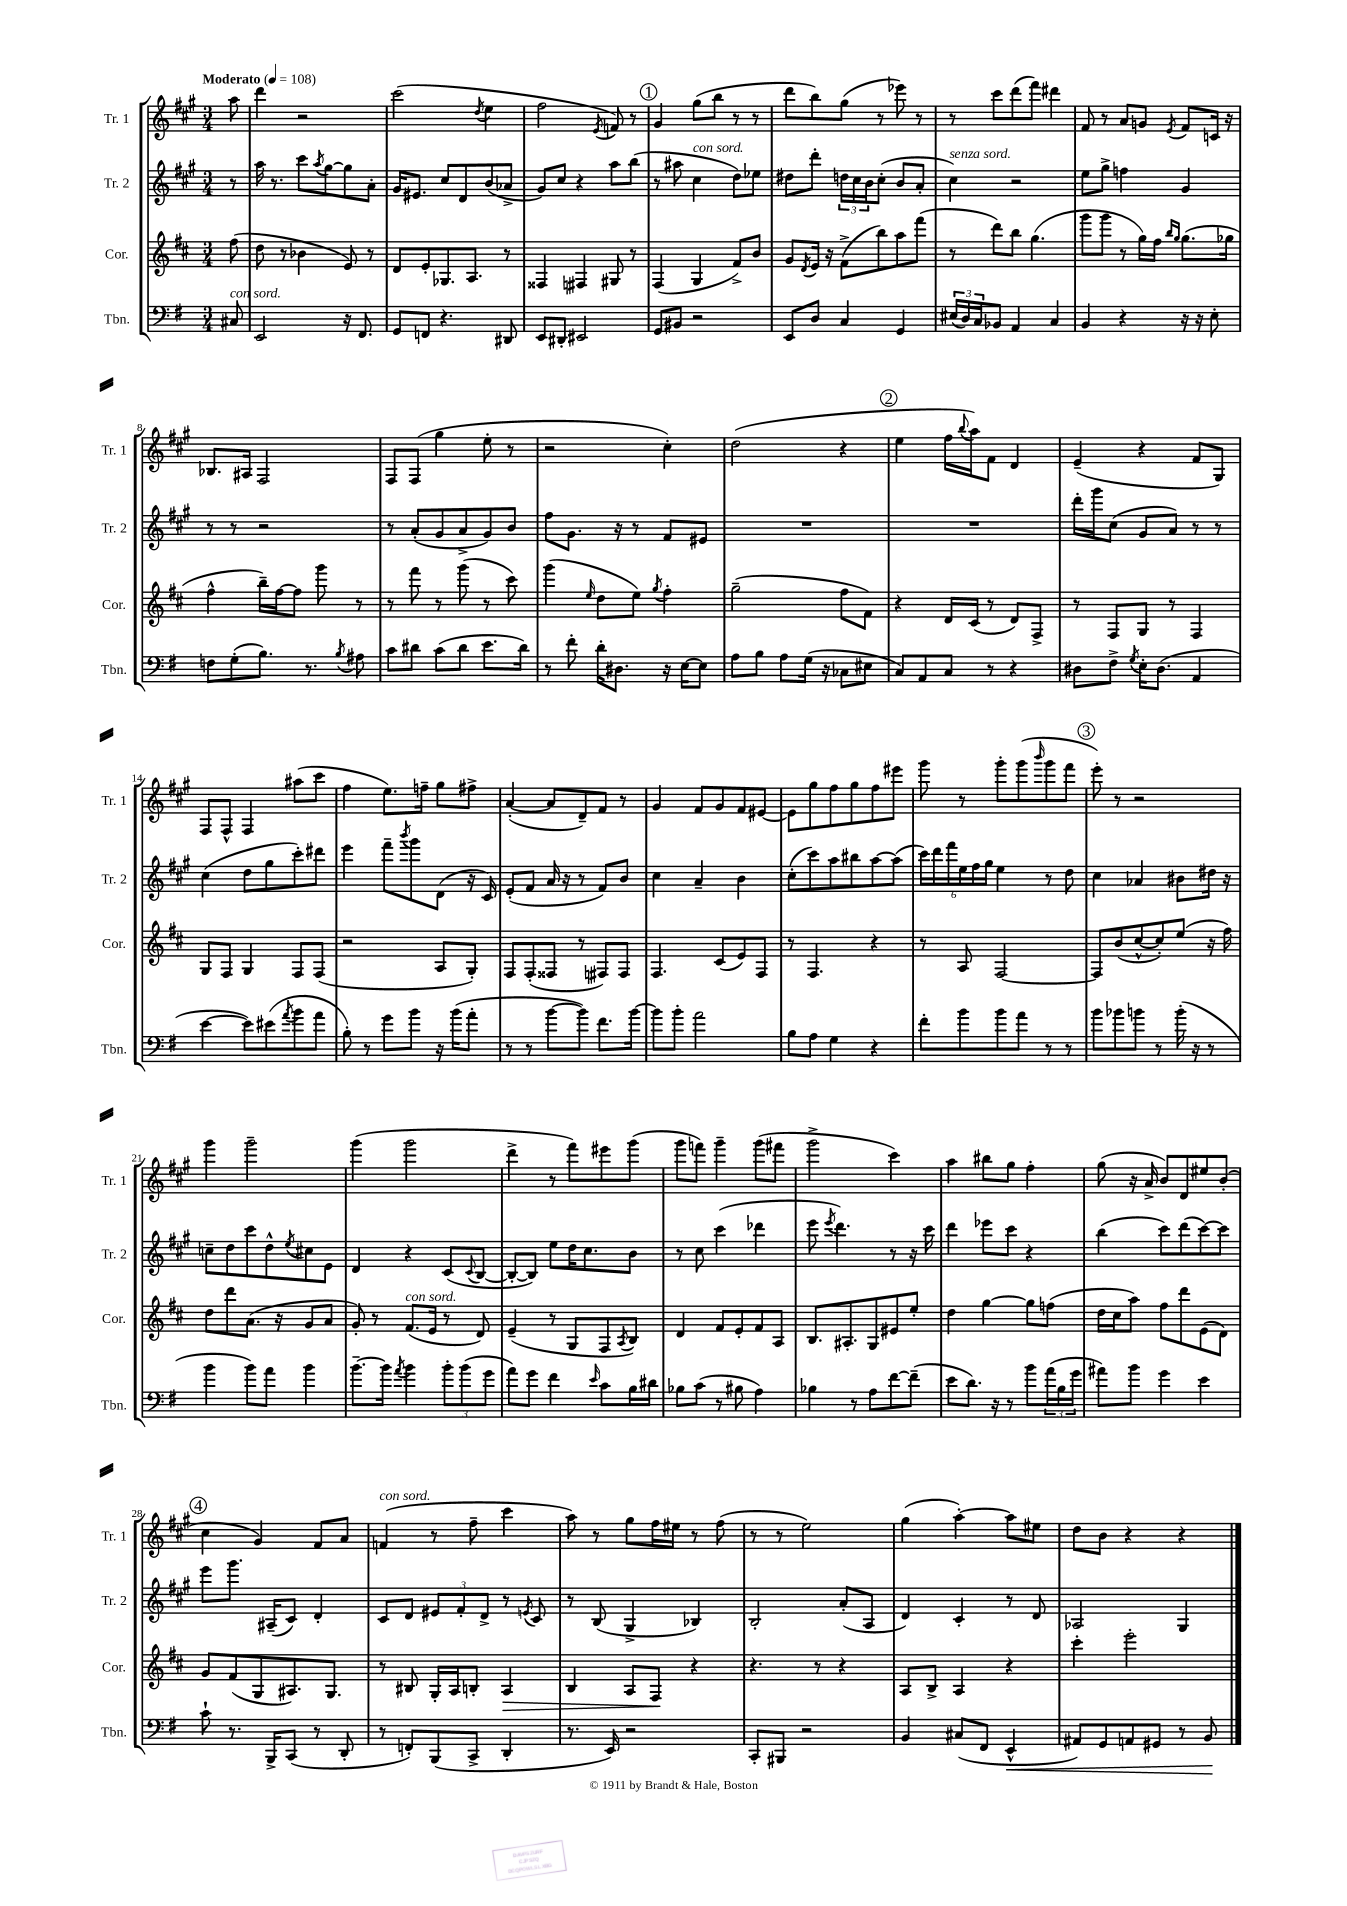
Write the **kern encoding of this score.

**kern	**dynam	**kern	**dynam	**kern	**kern
*part4	*part4	*part3	*part3	*part2	*part1
*staff4	*staff4	*staff3	*staff3	*staff2	*staff1
*I"Tbn.	*	*I"Cor.	*	*I"Tr. 2	*I"Tr. 1
*I'Tbn.	*	*I'Cor.	*	*I'Tr. 2	*I'Tr. 1
*clefF4	*	*clefG2	*	*clefG2	*clefG2
*k[f#]	*	*k[f#c#]	*	*k[f#c#g#]	*k[f#c#g#]
*M3/4	*	*M3/4	*	*M3/4	*M3/4
*MM108	*	*MM108	*	*MM108	*MM108
=	=	=	=	=	=
!	!	!	!	!	!LO:TX:a:B:t=Moderato
!LO:TX:a:i:t=con sord.	!	!	!	!	!
8C#X/	.	(8ff#\	.	8r	8aa\
=1	=1	=1	=1	=1	=1
2EE/	.	8dd\	.	16aa\	4ddd\
.	.	.	.	8.r	.
.	.	8r	.	.	.
.	.	4b-X\	.	8ccc#\L	2r
.	.	.	.	8qaa/	.
.	.	.	.	[8gg#\	.
16r	.	8e/)	.	8gg#\]	.
8.FF#/	.	.	.	.	.
.	.	8r	.	8a'\J	.
=2	=2	=2	=2	=2	=2
8GG/L	.	8d/L	.	16g#/KL	(2ccc#\
.	.	.	.	8.e#X/J	.
8FFn/J	.	8e'/	.	.	.
4.r	.	8.G-X/	.	8cc#/L	.
.	.	.	.	8d/	.
.	.	8.A/J	.	.	.
.	.	.	.	.	8qdd/
.	.	.	.	(8b/	4ee\
8DD#X/	.	8r	.	8a-X^/J	.
=3	=3	=3	=3	=3	=3
8EE/L	.	4F##X/	.	8g#/L)	2ff#\
8DD#X'/J	.	.	.	8cc#/J	.
2EE#X/	.	4F#X/	.	4r	.
.	.	.	.	.	8qe/
.	.	8G#X/	.	8aa\L	8fn/)
.	.	8r	.	(8bb\J	8r
!!LO:REH:place=s1:t=1
=4	=4	=4	=4	=4	=4
8GG/L	.	(4F#/	.	8r	4g#/
8BB#X/J	.	.	.	8aa#X\	.
!	!	!	!	!LO:TX:a:i:t=con sord.	!
2r	.	4G/	.	4cc#\	(8gg#\L
.	.	.	.	.	8bb\J
.	.	8f#^/L)	.	8dd\L)	8r
.	.	8b/J	.	8ee-X\J	8r
=5	=5	=5	=5	=5	=5
8EE/L	.	8g/L	.	8dd#X\L	8ddd\L
.	.	8qd/	.	.	.
8D/J	.	16e/Jk	.	8ddd'\J	8bb\)
.	.	16r	.	.	.
4C/	.	(8f#^\L	.	24ddn\LL	(8gg#\J
.	.	.	.	24cc#\	.
.	.	.	.	24b\J	.
.	.	8bb\)	.	(8cc#'\J	8r
4GG/	.	8aa\	.	8b/L	8eee-X\)
.	.	(8fff#\J	.	8a'/J	8r
=6	=6	=6	=6	=6	=6
!	!	!	!	!LO:TX:a:i:t=senza sord.	!
(24E#X/LL	.	8r	.	4cc#\)	8r
24D/)	.	.	.	.	.
24C/J	.	.	.	.	.
8BB-X/J	.	8ddd\L)	.	.	8ccc#\L
4AA/	.	8bb\J	.	2r	(8ddd\
.	.	(4.gg\	.	.	8fff#\J)
4C/	.	.	.	.	4ddd#X\
=7	=7	=7	=7	=7	=7
4BB/	.	8ggg\L	.	8ee\L	8f#/
.	.	8ggg\J	.	8gg#^\J	8r
4r	.	8r	.	4ffn\	8a/L
.	.	16gg\LL)	.	.	8gn/J
.	.	16ff#\JJ	.	.	.
.	.	16qqbb/LL	.	.	.
.	.	16qqgg/JJ	.	.	8qe/
16r	.	(8.gg\L	.	4g#/	8f#/L
16r	.	.	.	.	.
8E'\	.	.	.	.	16cn/Jk
.	.	16gg-X\Jk	.	.	16r
!!LO:LB:g=z
=8	=8	=8	=8	=8	=8
8Fn\L	.	4ff#^^\	.	8r	8.B-X/L
(8G'\	.	.	.	8r	.
.	.	.	.	.	16A#X/Jk
8.B\J)	.	16bb~\LL)	.	2r	2F#/
.	.	[16ff#\J	.	.	.
.	.	8ff#\J]	.	.	.
8.r	.	.	.	.	.
.	.	8ggg\	.	.	.
8qB/	.	.	.	.	.
8A#X\	.	8r	.	.	.
=9	=9	=9	=9	=9	=9
8c\L	.	8r	.	8r	8F#/L
8d#X\J	.	8fff#\	.	(8a'/L	(8F#/J
(8c\L	.	8r	.	8g#/	4gg#\
8d#\J	.	(8ggg\	.	8a^/	.
8.e\L	.	8r	.	8g#/)	8ee'\
.	.	8ccc#\)	.	8b/J	8r
16d#\Jk)	.	.	.	.	.
=10	=10	=10	=10	=10	=10
8r	.	(4ggg\	.	8ff#\L	2r
8f#'\	.	.	.	8.g#\J	.
.	.	16qqee/	.	.	.
16d'\KL	.	8dd\L	.	.	.
8.D#X\J	.	.	.	16r	.
.	.	8ee\J)	.	8r	.
.	.	8qgg/	.	.	.
16r	.	4ff#'\	.	8f#/L	4cc#'\)
[16E\KL	.	.	.	.	.
8E\J]	.	.	.	8e#X/J	.
=11	=11	=11	=11	=11	=11
8A\L	.	(2gg~\	.	2.r	(2dd\
8B\J	.	.	.	.	.
8A\L	.	.	.	.	.
(16G\Jk	.	.	.	.	.
16r	.	.	.	.	.
8C-X\L	.	8ff#\L	.	.	4r
8E#X\J	.	8f#\J)	.	.	.
!!LO:REH:place=s1:t=2
=12	=12	=12	=12	=12	=12
8C/L)	.	4r	.	2.r	4ee\
8AA/	.	.	.	.	.
8C/J	.	16d/LL	.	.	16ff#\LL
.	.	.	.	.	8qqbb/
.	.	(16c#/JJ	.	.	16aa\J)
8r	.	8r	.	.	8f#\J
4r	.	8d/L)	.	.	4d/
.	.	8F#^/J	.	.	.
=13	=13	=13	=13	=13	=13
8D#X\L	.	8r	.	16ddd'\LL	(4e~/
.	.	.	.	16ggg#\J	.
8F#^\J	.	8F#/L	.	(8cc#\J	.
8qG/	.	.	.	.	.
16E'\KL	.	8G/J	.	8g#/L	4r
(8.D#\J	.	.	.	.	.
.	.	8r	.	8a/J)	.
4AA/	.	4F#/	.	8r	8f#/L
.	.	.	.	8r	8G#/J)
!!LO:LB:g=z
=14	=14	=14	=14	=14	=14
[4e\	.	8G/L	.	(4cc#\	8F#/L
.	.	8F#/J	.	.	8F#^^/J
8e\L])	.	4G/	.	8dd\L	4F#/
(8e#X\	.	.	.	8gg#\	.
8qa/	.	.	.	.	.
8b\	.	8F#/L	.	8ccc#'\)	(8aa#X\L
8a\J	.	(8F#/J	.	8ddd#X\J	8ccc#\J
=15	=15	=15	=15	=15	=15
8B'\)	.	2r	.	4eee\	4ff#\
8r	.	.	.	.	.
8g\L	.	.	.	8fff#~\L	8.ee\L)
.	.	.	.	8qbbb/	.
8b\J	.	.	.	8ggg#\	.
.	.	.	.	.	16ffn~\Jk
16r	.	8A/L	.	(8d\J	8gg#\L
(16b\KL	.	.	.	.	.
8a'\J	.	8G'/J)	.	16r	8ff#X^\J
.	.	.	.	16c#/)	.
=16	=16	=16	=16	=16	=16
8r	.	8F#/L	.	(8e'/L	([4a'/
8r	.	(8F#'/	.	8f#/J	.
[8b\L	.	8F##X/J	.	16a/	8a/L]
.	.	.	.	16r	.
8b\J])	.	8r	.	8r	8d~/)
8.f#\L	.	8F#X/L)	.	8f#/L)	8f#/J
.	.	8F#/J	.	8b/J	8r
[16b\Jk	.	.	.	.	.
=17	=17	=17	=17	=17	=17
8b\L]	.	4.F#/	.	4cc#\	4g#/
8b'\J	.	.	.	.	.
2a\	.	.	.	4a~/	8f#/L
.	.	(8c#/L	.	.	8g#/
.	.	8e/)	.	4b\	8f#/
.	.	8F#/J	.	.	[8e#X/J
=18	=18	=18	=18	=18	=18
8B\L	.	8r	.	(8cc#'\L	8e#\L]
8A\J	.	4.F#/	.	8ccc#\)	8gg#\
4G\	.	.	.	8aa\	8ff#\
.	.	.	.	8bb#X\	8gg#\
4r	.	4r	.	[8aa\	8ff#\
.	.	.	.	(8aa\J]	8eee#X\J
=19	=19	=19	=19	=19	=19
8f#'\L	.	8r	.	24ccc#\LL)	8ggg#\
.	.	.	.	24ddd\	.
.	.	.	.	24fff#\	.
8b\	.	8A/	.	24ee\	8r
.	.	.	.	24ff#\	.
.	.	.	.	24gg#\JJ	.
8b\	.	[2F#/	.	4ee\	8ggg#'\L
8a\J	.	.	.	.	(8ggg#\
.	.	.	.	.	16qqbbb/
8r	.	.	.	8r	8ggg#\
8r	.	.	.	8dd\	8fff#\J
!!LO:REH:place=s1:t=3
=20	=20	=20	=20	=20	=20
8b\L	.	8F#/L]	.	4cc#\	8eee'\)
8b-X\	.	(8b/	.	.	8r
8bn\J	.	[8cc#^^/	.	4a-X/	2r
8r	.	8cc#'/])	.	.	.
(16b'\	.	(8ee/J	.	8b#X\L	.
16r	.	.	.	.	.
8r	.	16r	.	16dd#X\Jk	.
.	.	16ff#\)	.	16r	.
!!LO:LB:g=z
=21	=21	=21	=21	=21	=21
4b\	.	8dd\L	.	8ccn~\L	4ggg#\
.	.	8ddd\	.	8dd\	.
8b\L)	.	(8.a\J	.	8ccc#\	2ggg#~\
8a\J	.	.	.	8dd^^\	.
.	.	16r	.	.	.
.	.	.	.	8qee/	.
4b\	.	8g/L	.	8cc#X\	.
.	.	8a/J	.	8e\J	.
=22	=22	=22	=22	=22	=22
[8.b~\L	.	8g'/)	.	4d/	(4ggg#\
.	.	8r	.	.	.
16b\Jk]	.	.	.	.	.
8qa/	.	.	.	.	.
!	!	!LO:TX:a:i:t=con sord.	!	!	!
4b\	.	(8.f#/L	.	4r	2ggg#\
.	.	16e/Jk	.	.	.
12b'\L	.	8r	.	(8c#/L	.
(12b\	.	.	.	.	.
.	.	.	.	8qqc#/	.
.	.	8d/)	.	[8B/J	.
12g\J	.	.	.	.	.
=23	=23	=23	=23	=23	=23
8a\L)	.	(4e~/	.	8B'/L_	4ddd^\
8g\J	.	.	.	8B/J])	.
4f#\	.	8r	.	8ee\L	8r
.	.	8G/L	.	16dd\K	8fff#\L)
.	.	.	.	8.cc#\	.
16qqe/	.	.	.	.	.
8c\L	.	8F#/	.	.	8eee#X\
.	.	8qA/	.	.	.
16B\L	.	8B/J)	.	8b\J	(8ggg#\J
16d#X\JJ	.	.	.	.	.
=24	=24	=24	=24	=24	=24
8B-X\L	.	4d/	.	8r	8ggg#\L
(8c\J	.	.	.	8cc#\	8fffn\J)
8r	.	8f#/L	.	(4ccc#\	4ggg#~\
8B#X\	.	8e'/	.	.	.
4A\)	.	8f#/	.	4ddd-X\	(8ggg#\L
.	.	8A/J	.	.	8fff#X\J
=25	=25	=25	=25	=25	=25
4B-X\	.	8.B/L	.	8eee\	2ggg#^\
.	.	.	.	8qeee/	.
.	.	.	.	4.ddd\)	.
.	.	8.A#X'/	.	.	.
8r	.	.	.	.	.
8A\L	.	8G/	.	.	.
[8f#\	.	8e#X/	.	8r	4ccc#\)
(8f#~\J]	.	8ee'/J	.	16r	.
.	.	.	.	16ccc#\	.
=26	=26	=26	=26	=26	=26
8e\L	.	4dd\	.	4ddd\	4aa\
8.d\J)	.	.	.	.	.
.	.	[4gg\	.	8eee-X\L	8bb#X\L
16r	.	.	.	.	.
8r	.	.	.	8ccc#\J	8gg#\J
8b\L	.	8gg\L]	.	4r	4ff#'\
(24a\L	.	(8ffn\J	.	.	.
24B\	.	.	.	.	.
24g\JJ	.	.	.	.	.
=27	=27	=27	=27	=27	=27
8a#X\L)	.	16dd\LL	.	(4bb\	(8gg#\
.	.	16cc#\J	.	.	.
8b\J	.	8aa\J)	.	.	16r
.	.	.	.	.	16a^/
4g\	.	8ff#\L	.	8ccc#\L)	8b/L)
.	.	8ddd\	.	(8ddd\	8d/
4e\	.	(8e\	.	[8ccc#\)	8ee#X/
.	.	8d\J)	.	8ccc#\J]	(8b'/J
!!LO:LB:g=z
!!LO:REH:place=s1:t=4
=28	=28	=28	=28	=28	=28
8c`\	.	8g/L	.	8eee\L	4cc#\
8.r	.	(8f#/	.	8.ggg#\J	.
.	.	8G/	.	.	4g#/)
16BBB^/KL	.	.	.	(16A#X~/KL	.
(8CC/J	.	8.A#X/)	.	8c#/J)	.
8r	.	.	.	4d'/	8f#/L
.	.	8.G/J	.	.	.
8DD'/	.	.	.	.	8a/J
=29	=29	=29	=29	=29	=29
!	!	!	!	!	!LO:TX:a:i:t=con sord.
8r	.	8r	.	8c#/L	(4fn/
8FFn'/L)	.	8B#X/	.	8d/J	.
(8BBB/	.	16G'/LL	.	12e#X/L	8r
.	.	16A/J	.	.	.
.	.	.	.	12f#'/	.
8CC^/J	.	8Bn'/J	.	.	8ff#~\
.	.	.	.	12d^/J	.
!	!	!	!LO:HP:b	!	!
4DD'/	.	4A/	>	8r	4ccc#\
.	.	.	.	8qen/	.
.	.	.	.	8c#/	.
=30	=30	=30	=30	=30	=30
8.r	.	4B/	.	8r	8aa\)
.	.	.	.	(8B/	8r
16EE/)	.	.	.	.	.
2r	.	8A/L	.	4G#^/	8gg#\L
.	.	8F#/J	.	.	16ff#\L
.	.	.	.	.	16ee#X\JJ
.	.	4r	]	4B-X/)	8r
.	.	.	.	.	(8ff#\
=31	=31	=31	=31	=31	=31
8CC'/L	.	4.r	.	2B'/	8r
8BBB#X/J	.	.	.	.	8r
2r	.	.	.	.	2ee\)
.	.	8r	.	.	.
.	.	4r	.	(8a'/L	.
.	.	.	.	8A/J	.
=32	=32	=32	=32	=32	=32
4BB/	.	8A/L	.	4d/)	(4gg#\
.	.	8B^/J	.	.	.
(8C#X/L	.	4A/	.	4c#'/	[4aa'\)
8FF#/J	.	.	.	.	.
!	!LO:HP:b	!	!	!	!
4EE^^/	<	4r	.	8r	8aa\L]
.	.	.	.	8d/	8ee#X\J
=33	=33	=33	=33	=33	=33
8AA#X/L)	.	4ccc#'\	.	2A-X/	8dd\L
8GG/	.	.	.	.	8b\J
8AAn/	.	2eee'\	.	.	4r
8GG#X/J	.	.	.	.	.
8r	.	.	.	4G#/	4r
8BB/	.	.	.	.	.
.	[	.	.	.	.
==	==	==	==	==	==
*-	*-	*-	*-	*-	*-
